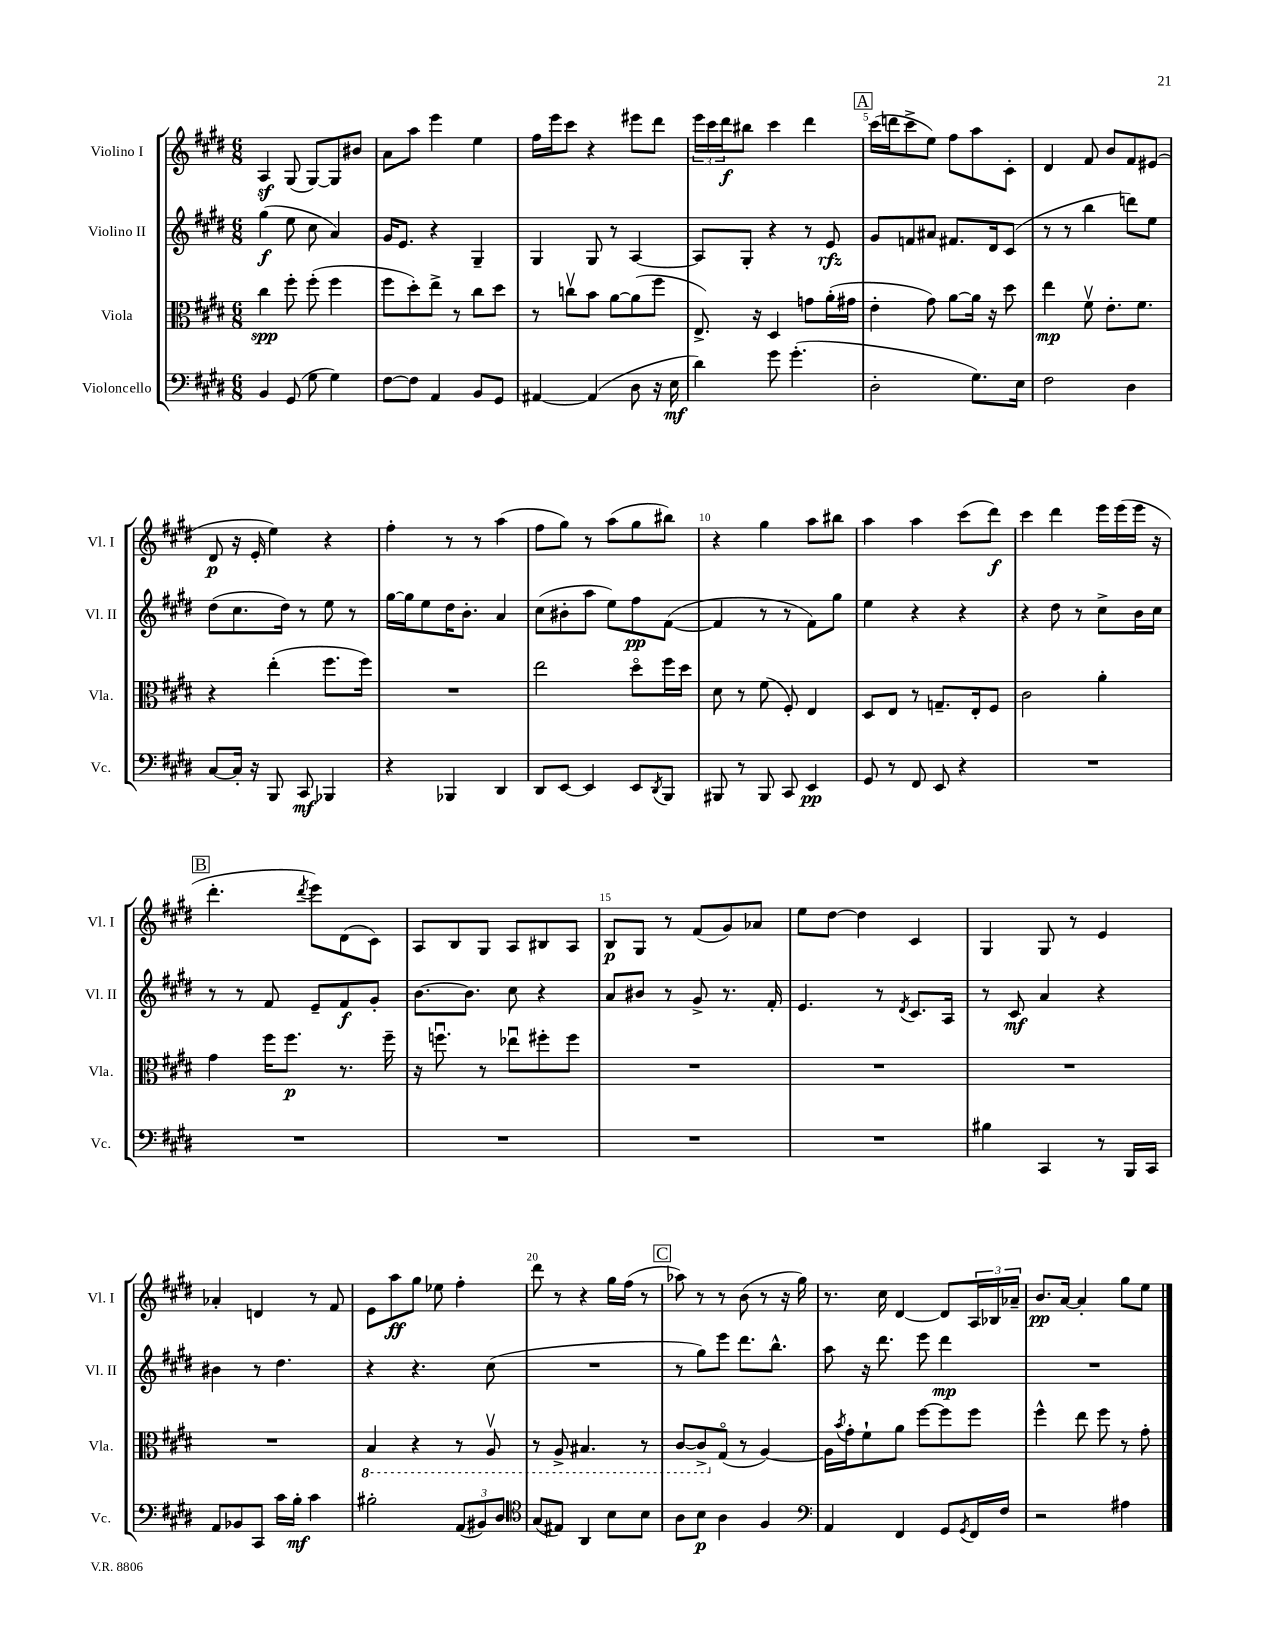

**kern	**dynam	**kern	**dynam	**kern	**dynam	**kern	**dynam
*part4	*part4	*part3	*part3	*part2	*part2	*part1	*part1
*staff4	*staff4	*staff3	*staff3	*staff2	*staff2	*staff1	*staff1
*I"Violoncello	*	*I"Viola	*	*I"Violino II	*	*I"Violino I	*
*I'Vc.	*	*I'Vla.	*	*I'Vl. II	*	*I'Vl. I	*
*clefF4	*	*clefC3	*	*clefG2	*	*clefG2	*
*k[f#c#g#d#]	*	*k[f#c#g#d#]	*	*k[f#c#g#d#]	*	*k[f#c#g#d#]	*
*M6/8	*	*M6/8	*	*M6/8	*	*M6/8	*
=1	=1	=1	=1	=1	=1	=1	=1
4BB/	.	4cc#\	spp	(4gg#\	f	4Az/	.
(8GG#/	.	8ff#'\	.	8ee\	.	(8G#/	.
8G#\	.	(8ff#'\	.	8cc#\	.	[8G#/L)	.
4G#\)	.	4ff#\	.	4a/)	.	8G#/]	.
.	.	.	.	.	.	8b#X/J	.
=2	=2	=2	=2	=2	=2	=2	=2
[8F#\L	.	8ff#\L	.	16g#/KL	.	8a\L	.
.	.	.	.	8.e/J	.	.	.
8F#\J]	.	8dd#'\)	.	.	.	8aa\J	.
4AA/	.	8ee^\J	.	4r	.	4eee\	.
.	.	8r	.	.	.	.	.
8BB/L	.	8cc#\L	.	4G#~/	.	4ee\	.
8GG#/J	.	8dd#\J	.	.	.	.	.
=3	=3	=3	=3	=3	=3	=3	=3
[4AA#X/	.	8r	.	4G#/	.	16ff#\LL	.
.	.	.	.	.	.	16eee\J	.
.	.	8ccnv\L	.	.	.	8ccc#\J	.
(4AA#/]	.	8b\J	.	8G#/	.	4r	.
.	.	[8a\L	.	8r	.	.	.
8D#\	.	(8a\]	.	[4A/	.	8eee#X\L	.
16r	.	8ff#\J	.	.	.	8ddd#\J	.
16E\	mf	.	.	.	.	.	.
=4	=4	=4	=4	=4	=4	=4	=4
4d#\)	.	8.E^/)	.	8A/L]	.	24eee\LL	.
.	.	.	.	.	.	24ccc#\	.
.	.	.	.	.	.	24ddd#\J	f
.	.	.	.	8G#'/J	.	8bb#X\J	.
.	.	16r	.	.	.	.	.
8g#\	.	4D#/	.	4r	.	4ccc#\	.
(4.g#'\	.	.	.	.	.	.	.
.	.	8gn\L	.	8r	.	4ddd#\	.
.	.	(16a'\L	.	8e/	rfz	.	.
.	.	16g#X\JJ	.	.	.	.	.
!!LO:REH:place=s1:t=A
=5	=5	=5	=5	=5	=5	=5	=5
2D#'\	.	4e'\	.	8g#/L	.	(16ccc#\LL	.
.	.	.	.	.	.	16dddn\J	.
.	.	.	.	8fn/	.	8ccc#^\	.
.	.	8g#\)	.	8a#X/J	.	8ee\J)	.
.	.	[8a\L	.	8.f#X/L	.	8ff#\L	.
8.G#\L)	.	16a\Jk]	.	.	.	8aa\	.
.	.	16r	.	16d#/k	.	.	.
.	.	8dd#\	.	(8c#/J	.	8c#'\J	.
16E\Jk	.	.	.	.	.	.	.
=6	=6	=6	=6	=6	=6	=6	=6
2F#\	.	4ee\	mp	8r	.	4d#/	.
.	.	.	.	8r	.	.	.
.	.	8f#v\	.	4bb\	.	8f#/	.
.	.	8.e'\L	.	.	.	8b/L	.
4D#\	.	.	.	8dddn\L)	.	8f#/	.
.	.	8.f#\J	.	.	.	.	.
.	.	.	.	8ee\J	.	(8e#X/J	.
!!LO:LB:g=z
=7	=7	=7	=7	=7	=7	=7	=7
[8C#/L	.	4r	.	(8dd#\L	.	8d#/	p
16C#'/Jk]	.	.	.	8.cc#\	.	16r	.
16r	.	.	.	.	.	16e'/	.
8BBB/	.	(4ee'\	.	.	.	4ee\)	.
.	.	.	.	16dd#\Jk)	.	.	.
8CC#/	mf	.	.	8r	.	.	.
4BBB-X/	.	8.ff#\L	.	8ee\	.	4r	.
.	.	.	.	8r	.	.	.
.	.	16ff#\Jk)	.	.	.	.	.
=8	=8	=8	=8	=8	=8	=8	=8
4r	.	2.r	.	[16gg#\LL	.	4ff#'\	.
.	.	.	.	16gg#\J]	.	.	.
.	.	.	.	8ee\	.	.	.
4BBB-X/	.	.	.	16dd#\K	.	8r	.
.	.	.	.	8.b'\J	.	.	.
.	.	.	.	.	.	8r	.
4DD#/	.	.	.	4a/	.	(4aa\	.
=9	=9	=9	=9	=9	=9	=9	=9
8DD#/L	.	2ee\	.	(8cc#\L	.	8ff#\L	.
[8EE/J	.	.	.	8b#X'\	.	8gg#\J)	.
4EE/]	.	.	.	8aa\J	.	8r	.
.	.	.	.	8ee\L)	.	(8aa\L	.
8EE/L	.	8dd#\L	.	8ff#\	pp	8gg#\	.
8qDD#/	.	.	.	.	.	.	.
8BBB/J	.	16ff#\L	.	([8f#\J	.	8bb#X\J)	.
.	.	16dd#\JJ	.	.	.	.	.
=10	=10	=10	=10	=10	=10	=10	=10
8BBB#X/	.	8d#\	.	4f#/]	.	4r	.
8r	.	8r	.	.	.	.	.
8BBB#/	.	(8f#\	.	8r	.	4gg#\	.
8CC#/	.	8F#'/)	.	8r	.	.	.
4EE/	pp	4E/	.	8f#\L)	.	8aa\L	.
.	.	.	.	8gg#\J	.	8bb#X\J	.
=11	=11	=11	=11	=11	=11	=11	=11
8GG#/	.	8D#/L	.	4ee\	.	4aa\	.
8r	.	8E/J	.	.	.	.	.
8FF#/	.	8r	.	4r	.	4aa\	.
8EE/	.	8.Gn~/L	.	.	.	.	.
4r	.	.	.	4r	.	(8ccc#\L	.
.	.	16E'/k	.	.	.	.	.
.	.	8F#/J	.	.	.	8ddd#\J)	f
=12	=12	=12	=12	=12	=12	=12	=12
2.r	.	2c#\	.	4r	.	4ccc#\	.
.	.	.	.	8dd#\	.	4ddd#\	.
.	.	.	.	8r	.	.	.
.	.	4a'\	.	8cc#^\L	.	16eee\LL	.
.	.	.	.	.	.	(16eee\	.
.	.	.	.	16b\L	.	16eee\JJ	.
.	.	.	.	16cc#\JJ	.	16r	.
!!LO:LB:g=z
!!LO:REH:place=s1:t=B
=13	=13	=13	=13	=13	=13	=13	=13
2.r	.	4g#\	.	8r	.	4.ddd#'\	.
.	.	.	.	8r	.	.	.
.	.	16ff#\KL	.	8f#/	.	.	.
.	.	8.ff#\J	p	.	.	.	.
.	.	.	.	.	.	8qddd#/	.
.	.	.	.	8e~/L	.	8eee\L)	.
.	.	8.r	.	8f#/	f	(8d#\	.
.	.	.	.	8g#'/J	.	8c#\J)	.
.	.	16ff#~\	.	.	.	.	.
=14	=14	=14	=14	=14	=14	=14	=14
2.r	.	16r	.	[8.b\L	.	8A/L	.
.	.	8.ffnu\	.	.	.	.	.
.	.	.	.	.	.	8B/	.
.	.	.	.	8.b\J]	.	.	.
.	.	8r	.	.	.	8G#/J	.
.	.	8ee-Xu\L	.	8cc#\	.	8A/L	.
.	.	8ff#X'\	.	4r	.	8B#X/	.
.	.	8ff#\J	.	.	.	8A/J	.
=15	=15	=15	=15	=15	=15	=15	=15
2.r	.	2.r	.	8a/L	.	8B/L	p
.	.	.	.	8b#X/J	.	8G#/J	.
.	.	.	.	8r	.	8r	.
.	.	.	.	8g#^/	.	(8f#/L	.
.	.	.	.	8.r	.	8g#/)	.
.	.	.	.	.	.	8a-X/J	.
.	.	.	.	16f#'/	.	.	.
=16	=16	=16	=16	=16	=16	=16	=16
2.r	.	2.r	.	4.e/	.	8ee\L	.
.	.	.	.	.	.	[8dd#\J	.
.	.	.	.	.	.	4dd#\]	.
.	.	.	.	8r	.	.	.
.	.	.	.	8qd#/	.	.	.
.	.	.	.	8.c#/L	.	4c#/	.
.	.	.	.	16A/Jk	.	.	.
=17	=17	=17	=17	=17	=17	=17	=17
4B#X\	.	2.r	.	8r	.	4G#/	.
.	.	.	.	8c#/	mf	.	.
4CC#/	.	.	.	4a/	.	8G#/	.
.	.	.	.	.	.	8r	.
8r	.	.	.	4r	.	4e/	.
16BBB/LL	.	.	.	.	.	.	.
16CC#/JJ	.	.	.	.	.	.	.
!!LO:LB:g=z
=18	=18	=18	=18	=18	=18	=18	=18
8AA/L	.	2.r	.	4b#X\	.	4a-X'/	.
8BB-X/	.	.	.	.	.	.	.
8CC#/J	.	.	.	8r	.	4dn/	.
16c#\LL	.	.	.	4.dd#\	.	.	.
16B'\JJ	mf	.	.	.	.	.	.
4c#\	.	.	.	.	.	8r	.
.	.	.	.	.	.	8f#/	.
=19	=19	=19	=19	=19	=19	=19	=19
*	*	*8ba	*	*	*	*	*
2B#X'\	.	4BB/	.	4r	.	8e\L	.
.	.	.	.	.	.	8aa\	ff
.	.	4r	.	4.r	.	8gg#\J	.
.	.	.	.	.	.	8ee-X\	.
(12AA/L	.	8r	.	.	.	4ff#'\	.
12BB#X/)	.	.	.	.	.	.	.
.	.	8AAv/	.	(8cc#\	.	.	.
12D#/J	.	.	.	.	.	.	.
=20	=20	=20	=20	=20	=20	=20	=20
*clefC4	*	*	*	*	*	*	*
(8G#/L	.	8r	.	2.r	.	8ddd#\	.
8E#X/J)	.	8AA^/	.	.	.	8r	.
4AA/	.	4.BB#X/	.	.	.	4r	.
8B\L	.	.	.	.	.	16gg#\LL	.
.	.	.	.	.	.	(16ff#\JJ	.
8B\J	.	8r	.	.	.	8r	.
!!LO:REH:place=s1:t=C
=21	=21	=21	=21	=21	=21	=21	=21
8A\L	.	[8C#/L	.	8r	.	8aa-X\)	.
8B\J	p	8C#^/]	.	8gg#\L)	.	8r	.
*	*	*X8ba	*	*	*	*	*
4A\	.	(8G#/J	.	8eee\J	.	8r	.
.	.	8r	.	8.ddd#\L	.	(8b\	.
4F#/	.	[4A/)	.	.	.	8r	.
.	.	.	.	8.bb^^\J	.	.	.
.	.	.	.	.	.	16r	.
.	.	.	.	.	.	16gg#\)	.
=22	=22	=22	=22	=22	=22	=22	=22
*clefF4	*	*	*	*	*	*	*
4AA/	.	16A\LL]	.	8aa\	.	8.r	.
.	.	8qb/	.	.	.	.	.
.	.	16g#'\J	.	.	.	.	.
.	.	8f#`\	.	16r	.	.	.
.	.	.	.	8.ddd#\	.	16cc#\	.
4FF#/	.	8a\J	.	.	.	[4d#/	.
.	.	[8ff#\L	.	8eee\	.	.	.
8GG#/L	.	8ff#\]	.	4ddd#\	mp	8d#/L]	.
8qGG#/	.	.	.	.	.	.	.
16FF#/L	.	8ff#\J	.	.	.	24A/L	.
.	.	.	.	.	.	24B-X/	.
16F#/JJ	.	.	.	.	.	.	.
.	.	.	.	.	.	24a-X~/JJ	.
=23	=23	=23	=23	=23	=23	=23	=23
2r	.	4ff#^^\	.	2.r	.	8.b/L	pp
.	.	.	.	.	.	[16a/Jk	.
.	.	8ee\	.	.	.	4a'/]	.
.	.	8ff#\	.	.	.	.	.
4A#X\	.	8r	.	.	.	8gg#\L	.
.	.	8g#'\	.	.	.	8ee\J	.
==	==	==	==	==	==	==	==
*-	*-	*-	*-	*-	*-	*-	*-
